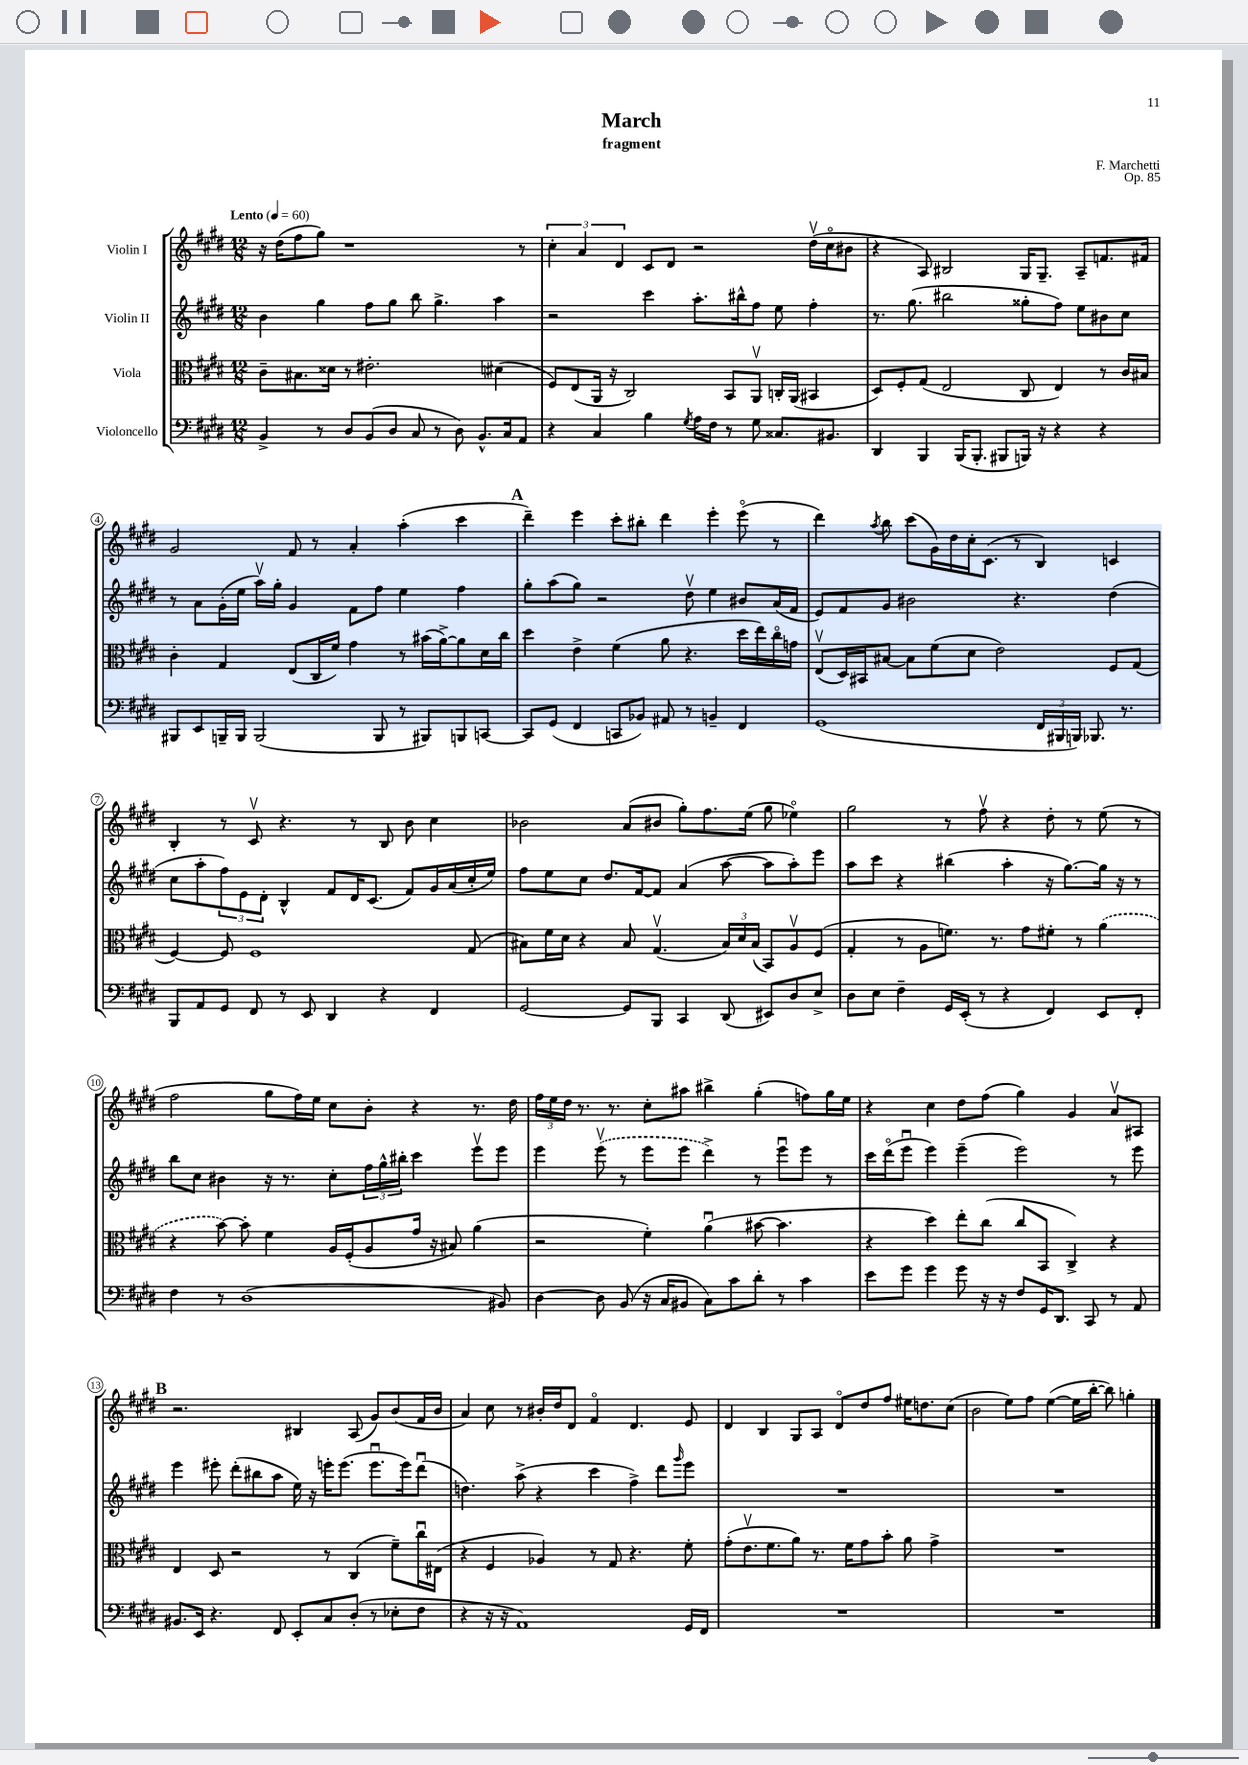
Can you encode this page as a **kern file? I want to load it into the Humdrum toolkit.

**kern	**kern	**kern	**kern
*staff4	*staff3	*staff2	*staff1
*clefF4	*clefC3	*clefG2	*clefG2
*k[f#c#g#d#]	*k[f#c#g#d#]	*k[f#c#g#d#]	*k[f#c#g#d#]
*M12/8	*M12/8	*M12/8	*M12/8
*MM60	*MM60	*MM60	*MM60
4BB^	8c#~	4b	16r
.	.	.	(16dd#
.	8.B#	.	8ff#
8r	.	4gg#	8gg#)
.	16d##	.	.
8D#	8r	.	1r
(8BB	2.e#'	8ff#	.
8D#	.	8gg#	.
8C#	.	8bb	.
8r	.	4.gg#^	.
8D#)	.	.	.
8.BB^^	.	.	.
.	(4d#	4aa	.
16C#	.	.	.
8AA	.	.	8r
=	=	=	=
4r	8F#)	2r	6cc#'
.	(8E	.	.
.	.	.	6a
4C#	16AA	.	.
.	16r	.	.
.	.	.	6d#
.	2C#)	.	.
4B	.	4ccc#	8c#
.	.	.	8d#
8qG#	.	.	.
16A	.	8.aa'	2r
16F#	.	.	.
8r	8BB	.	.
.	.	16bb#^^	.
8G#	8AAv	8ff#	.
8.C##	16C'	8ee	.
.	(16AA	.	.
.	4BB#	4ff#'	(16dd#v
8.BB#	.	.	16cc#o
.	.	.	8b#
=	=	=	=
4DD#	8D#)	8.r	4r
.	8F#'	.	.
.	.	(8.gg#	.
4BBB	(8G#	.	8A)
.	2E	2bb#	2B#
(16BBB	.	.	.
8.BBB'	.	.	.
8BBB#	.	.	.
16BBB)	8C#	8gg##'	16G#
16r	.	.	8.G#~
4r	4E)	8ff#)	.
.	.	8ee	8A~
4r	8r	8b#	8.f
.	16c#	8cc#	.
.	16B#	.	16f#
=	=	=	=
8BBB#	4c#'	8r	2g#
8EE	.	8a	.
16BBB~	4G#	(16g#'	.
16BBB	.	16ee	.
(2BBB	.	16aav)	.
.	.	16gg#'	.
.	(8E	4g#	8f#
.	16C#	.	8r
.	16f#)	.	.
.	4g#	8f#	4a'
8BBB	.	8ff#	.
8r	8r	4ee	(4aa'
8BBB#)	(16b#	.	.
.	[16a^)	.	.
8BBB	8a]	4ff#	4ccc#
[8CC	16d#	.	.
.	16cc#	.	.
=	=	=	=
8CC]	4dd#	8gg#'	4ddd#~)
(8GG#	.	(8aa	.
4FF#	4e^	8gg#)	4eee
.	.	2r	.
8CC	(4f#	.	8ccc#'
8BB-)	.	.	8bb#'
8AA#	8a	.	4ddd#
8r	4.r	8dd#v	.
4BB~	.	4ee	4eee'
4FF#	16dd#	8b#	(8eeeo
.	16ee)	.	.
.	16cc#o	(16a	8r
.	16g	16f#	.
=	=	=	=
(1GG#	(8Ev	8e)	4ddd#)
.	16D#)	8f#	.
.	16BB#	.	.
.	.	.	8qaa
.	[8B#	8g#	8bb
.	8B#]	2b#	(8ccc#
.	(8f#	.	16g#)
.	.	.	16dd#
.	8d#	.	16cc#'
.	.	.	(8.c#
.	2e)	.	.
.	.	4.r	8r
24FF#	.	.	4B)
24BBB#	.	.	.
24BBB)	.	.	.
8.BBB-	.	.	.
.	8F#	(4dd#	4c
8.r	.	.	.
.	(8G#	.	.
=	=	=	=
8BBB	[4F#)	8cc#	4B'
8AA	.	8aa'	.
8GG#	8F#]	12ff#)	8r
.	.	12e	.
8FF#	1F#	.	8c#v
.	.	12d#'	.
8r	.	4B^^	4.r
8EE	.	.	.
4DD#	.	8f#	.
.	.	16d#	8r
.	.	(8.c#	.
4r	.	.	8B
.	.	8f#)	8b
4FF#	.	16g#	4cc#
.	.	(16a	.
.	(8G#	16cc#'	.
.	.	16ee)	.
=	=	=	=
[2GG#	8B#)	8ff#	2b-
.	16f#	8ee	.
.	16d#	.	.
.	4r	8cc#	.
.	.	8.dd#	.
8GG#]	8B#	.	(8a
.	.	[16f#	.
8BBB	(4.G#v	8f#]	8b#
4CC#	.	(4a	8gg#')
.	.	.	8.ff#
(8DD#	24B#)	[8aa	.
.	24d#	.	.
.	.	.	(16ee
.	(24B#	.	.
8EE#)	8BB)	8aa]	8gg#
8D#	8Av	8aa')	4ee-o)
8E^	(8F#	8eee	.
=	=	=	=
8D#	4G#'	8aa	2gg#
8E	.	8ccc#	.
4F#~	8r	4r	.
.	8A	.	.
16GG#	8.f)	(4bb#	8r
(16EE'	.	.	.
8r	.	.	8ff#v
.	8.r	.	.
4r	.	4aa'	4r
.	8g#	.	.
4FF#)	8f#'	16r	8dd#'
.	.	[8.gg#)	.
.	8r	.	8r
8EE	(4a	16gg#]	(8ee
.	.	16r	.
8FF#'	.	8r	8r
=	=	=	=
4F#	4r	8bb	2ff#
.	.	8cc#	.
8r	[8b)	4b#	.
(1D#	8b']	.	.
.	4f#	16r	8gg#
.	.	8.r	.
.	.	.	16ff#)
.	.	.	16ee
.	16A	8cc#'	8cc#
.	(16F#'	.	.
.	8A	24ff#	8b'
.	.	24gg#^^	.
.	.	24bb#'	.
.	16g#	4ccc#	4r
.	16r	.	.
.	8B#)	.	.
.	(4a	8eeev	8.r
8BB#)	.	8eee	.
.	.	.	16dd#
=	=	=	=
[4D#	2r	4eee	24ff#
.	.	.	24ee
.	.	.	24dd#
.	.	.	8.r
8D#]	.	(8eeev	.
.	.	.	8.r
(8BB	.	8r	.
16r	4f#')	8eee	8cc#'
16C#	.	.	.
8BB#	.	8eee	8aa#
8C#)	(4au	4ddd#^)	4bb#^
8c#	.	.	.
8d#'	[8b#	8r	(4gg#'
8r	4.b#]	8eeeu	.
4c#	.	8eee	8ff)
.	.	8r	16gg#
.	.	.	16ee
=	=	=	=
8e	4r	16ccc#	4r
.	.	(16ddd#o	.
8g#	.	8eeeu	.
4g#	4dd#)	4eee)	4cc#
8g#	8ee'	(4eee~	8dd#
16r	(8cc#	.	(8ff#
16r	.	.	.
8F#	8cc#	2eee)	4gg#)
16GG#	8BB	.	.
8.DD#	.	.	.
.	4C#^)	.	4g#
8CC#	.	.	.
8r	4r	8r	8av
8AA	.	8eee	8A#
=	=	=	=
8.BB#	4E	4eee	2.r
16EE	.	.	.
4.r	8D#	8eee#'	.
.	2r	(8ddd#'	.
.	.	8bb#	.
8FF#	.	8aa	.
8EE'	.	16ee)	4B#
.	.	16r	.
8C#	8r	16eee'	.
.	.	(8.eee	.
(8D#'	(4C#	.	(8A
8r	.	8.eeeu	8g#)
8E-'	8f#~)	.	(8b
.	.	16eee)	.
8F#	16cc#u	(8ddd#u	16f#
.	(16E#	.	16b
=	=	=	=
4r	4r	4.dd)	4a)
16r	4F#	.	8cc#
16r	.	.	.
1AA)	.	(8aa^	8r
.	4A-)	4r	16b#'
.	.	.	16dd#
.	.	.	8d#
.	8r	4ccc#	4f#o
.	8G#	.	.
.	4.r	4ff#^)	4.d#
.	.	8ddd#	.
.	.	16qqggg#	.
16GG#	8f#'	8eee	8e
16FF#	.	.	.
=	=	=	=
1.r	(8g#'	1.r	4d#
.	8.ev	.	.
.	.	.	4B
.	8.f#	.	.
.	8a)	.	8G#
.	8.r	.	8A
.	.	.	8d#o
.	16f#	.	.
.	8g#	.	8dd#
.	8b'	.	8ff#
.	8a	.	16ee#
.	.	.	8.dd
.	4g#^	.	.
.	.	.	(8cc#
=	=	=	=
1.r	1.r	1.r	2b
.	.	.	8ee)
.	.	.	8ff#
.	.	.	([4ee
.	.	.	16ee]
.	.	.	[16bb'
.	.	.	8bb])
.	.	.	4gg'
==	==	==	==
*-	*-	*-	*-
